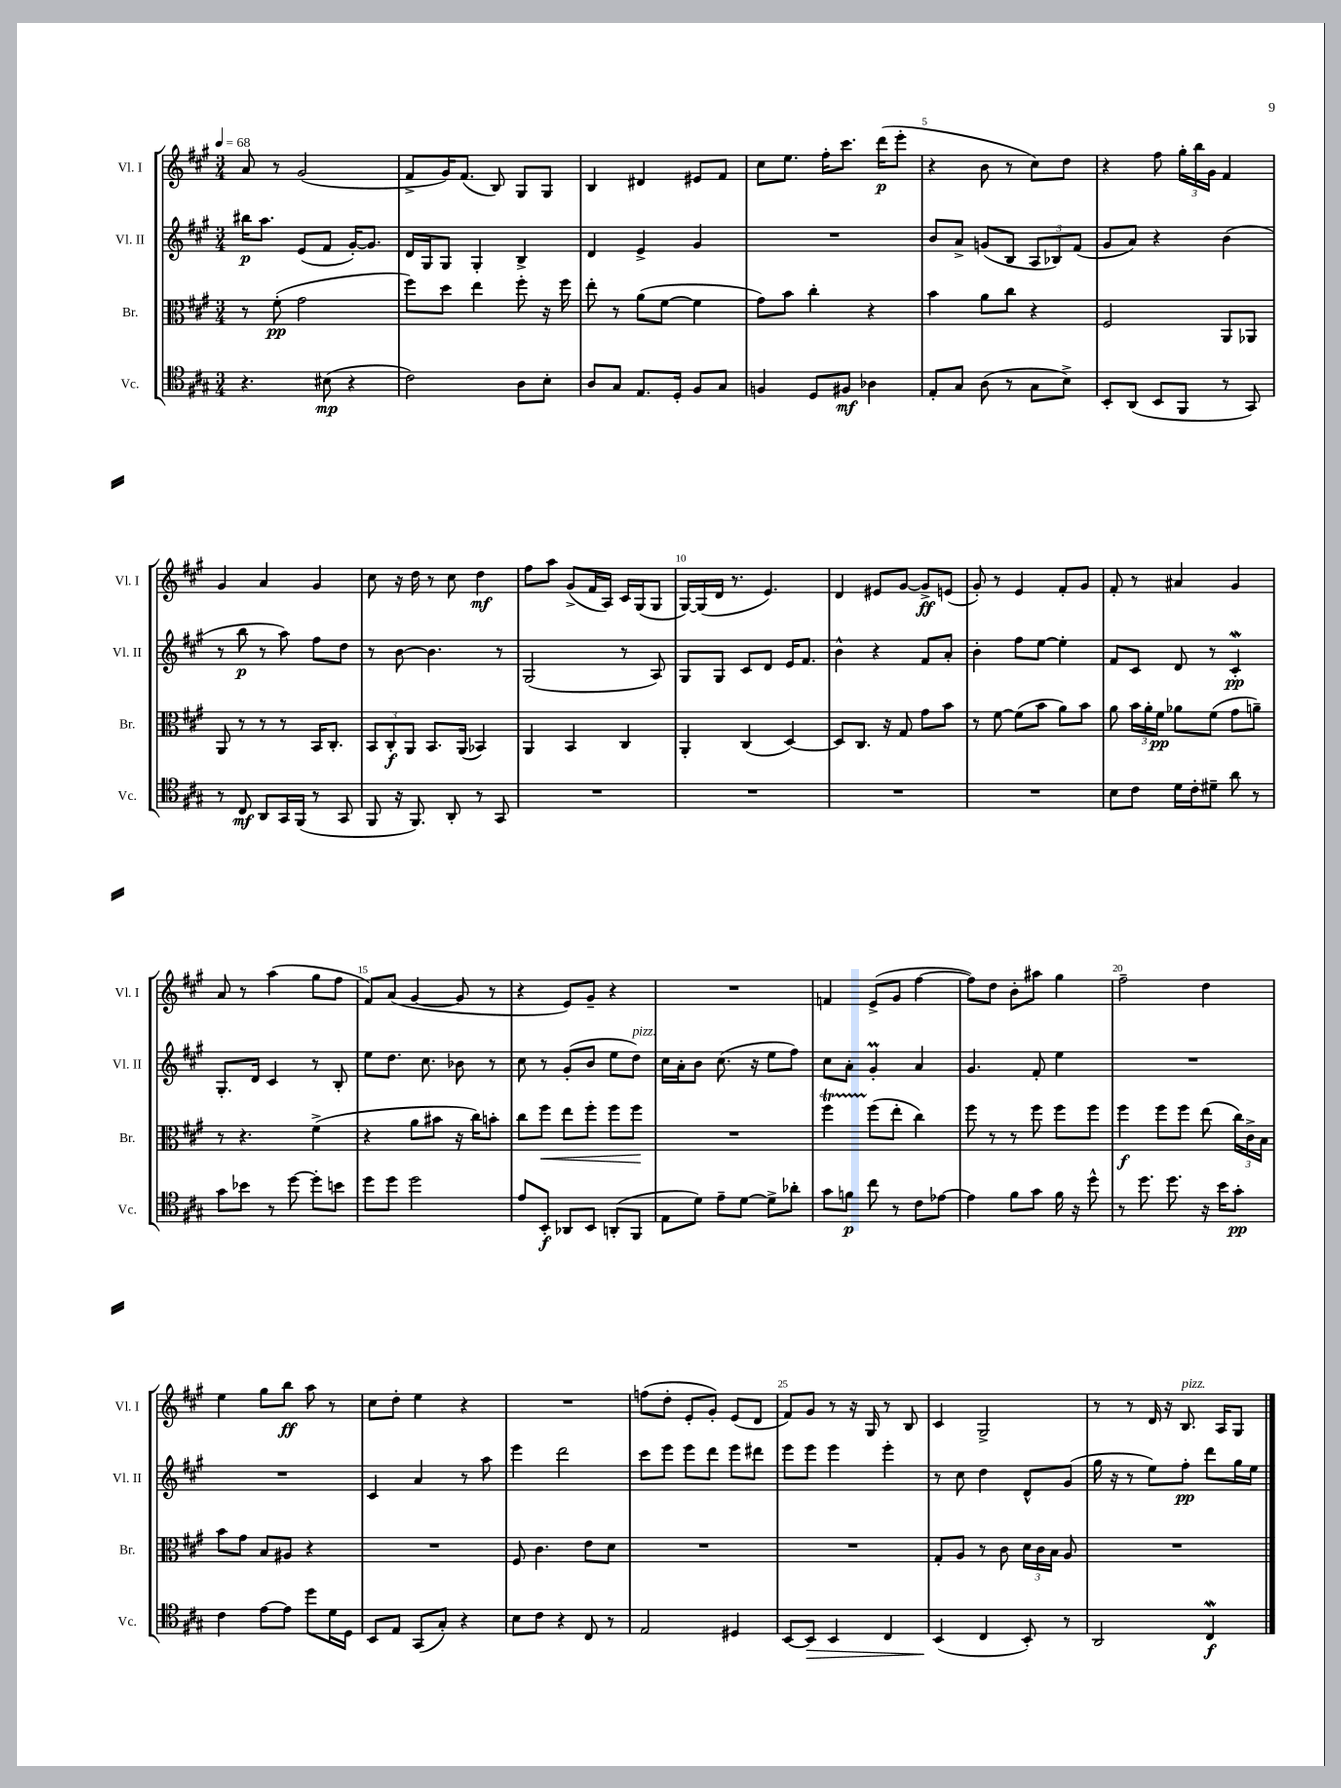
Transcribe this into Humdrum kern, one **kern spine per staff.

**kern	**kern	**kern	**kern
*staff4	*staff3	*staff2	*staff1
*clefC4	*clefC3	*clefG2	*clefG2
*k[f#c#g#]	*k[f#c#g#]	*k[f#c#g#]	*k[f#c#g#]
*M3/4	*M3/4	*M3/4	*M3/4
*MM68	*MM68	*MM68	*MM68
4.r	8r	16bb#\LK	8a/
.	.	8.aa\J	.
.	(8f#'\	.	8r
.	2g#\	(8e/L	(2g#/
(8B#\	.	8f#/J	.
4r	.	[16g#'/LK)	.
.	.	8.g#/]J	.
=	=	=	=
2c#\)	8ff#\L)	16d/LL	8f#^/L
.	.	16G#/J	.
.	8dd\J	8G#/J	16g#/K)
.	.	.	(8.f#/J
.	4ee\	4G#'/	.
.	.	.	8B/)
8A\L	8ff#'\	4B^/	8G#/L
8B'\J	16r	.	8G#/J
.	16ff#\	.	.
=	=	=	=
8A/L	8ee'\	4d/	4B/
8G#/J	8r	.	.
8.E/L	(8a\L	4e^/	4d#/
.	[8f#\J	.	.
16D'/Jk	.	.	.
8F#/L	4f#\]	4g#/	8e#/L
8G#/J	.	.	8f#/J
=	=	=	=
4F/	8g#\L)	2.r	8cc#\L
.	8b\J	.	8.ee\J
8D/L	4cc#'\	.	.
.	.	.	16ff#'\LK
8F#/J	.	.	8.ccc#\J
4A-\	4r	.	.
.	.	.	(16ddd\LK
.	.	.	8eee'\J
=	=	=	=
8E'/L	4b\	8b/L	4r
8G#/J	.	8a^/J	.
(8A\	8a\L	(8g/L	8b\
8r	8cc#\J	8B/J	8r
8G#\L	4r	12A/L	8cc#\L)
.	.	12B-/)	.
8B^\J)	.	.	8dd\J
.	.	(12f#/J	.
=	=	=	=
8BB'/L	2F#/	8g#/L	4r
(8AA/J	.	8a/J)	.
8BB/L	.	4r	8ff#\
8FF#/J	.	.	24gg#'\LL
.	.	.	24bb\
.	.	.	24g#\JJ
8r	8AA/L	(4b\	4f#/
8GG#/)	8AA-/J	.	.
=	=	=	=
8r	8AA/	8r	4g#/
8C#/	8r	8bb\	.
8AA/L	8r	8r	4a/
16GG#/L	8r	8aa\)	.
(16FF#/JJ	.	.	.
8r	16BB/LK	8ff#\L	4g#/
.	8.C#'/J	.	.
8GG#/	.	8dd\J	.
=	=	=	=
8FF#/	12BB/L	8r	8cc#\
.	12C#'/	.	.
16r	.	[8b\	16r
.	12AA/J	.	.
8.FF#/)	.	.	16dd\
.	8.BB/L	4.b\]	8r
8AA'/	.	.	8cc#\
.	(16AA/Jk	.	.
8r	4BB-/)	.	4dd\
8GG#/	.	8r	.
=	=	=	=
2.r	4AA/	(2G#/	8ff#\L
.	.	.	8aa\J
.	4BB/	.	(8g#^/L
.	.	.	16f#/L
.	.	.	16A/JJ)
.	4C#/	8r	16c#/LL
.	.	.	(16G#/J
.	.	8A/)	8G#/J
=	=	=	=
2.r	4AA'/	8G#/L	[16G#/LL)
.	.	.	(16G#/]
.	.	8G#/J	16d/JJ
.	.	.	8.r
.	(4C#/	8c#/L	.
.	.	8d/J	4.e/)
.	[4D/)	16e/LK	.
.	.	8.f#/J	.
=	=	=	=
2.r	8D/]L	4b^^\	4d/
.	8.C#/J	.	.
.	.	4r	8e#/L
.	16r	.	.
.	8G#/	.	[8g#/J
.	8g#\L	8f#/L	8g#^/]L
.	8b\J	8a'/J	(8e/J
=	=	=	=
2.r	8r	4b'\	8g#'/)
.	[8f#\	.	8r
.	(8f#\]L	8ff#\L	4e/
.	8b\J	[8ee\J	.
.	8a\L)	4ee'\]	8f#'/L
.	8b\J	.	8g#/J
=	=	=	=
8B\L	8a\	8f#/L	8f#'/
8c#\J	24b\LL	8c#/J	8r
.	24a'\	.	.
.	24f#\JJ	.	.
16d\LL	8a-\L	8d/	4a#/
16c#'\J	.	.	.
8d#~\J	(8f#\J	8r	.
8a\	8g#\L	4c#'/	4g#/
8r	8a~\J)	.	.
=	=	=	=
8g#\L	8r	8.G#'/L	8a/
8b-\J	4.r	.	8r
.	.	16d/Jk	.
8r	.	4c#/	(4aa\
[8dd\	.	.	.
8dd'\]L	(4f#^\	8r	8gg#\L
8b\J	.	8B'/	8ff#\J
=	=	=	=
8dd\L	4r	8ee\L	8f#/L)
8dd\J	.	8.dd\J	(8a/J
2dd\	8a\L	.	[4g#/
.	.	8.cc#\	.
.	8b#\J	.	.
.	16r	8b-\	8g#/]
.	16cc#\LK)	.	.
.	8b'\J	8r	8r
=	=	=	=
8e/L	8cc#\L	8cc#\	4r
8BB'/J	8ff#\J	8r	.
8AA-/L	8ee\L	(8g#'/L	8e/L)
8BB/J	8ff#'\J	8b/J	8g#~/J
(8AA'/L	8ff#\L	8ee\L	4r
8FF#/J	8ff#\J	8dd\J)	.
=	=	=	=
8E\L	2.r	16cc#\LL	2.r
.	.	16a'\J	.
8d\J)	.	8b\J	.
8e~\L	.	(8.cc#\	.
[8d\J	.	.	.
.	.	16r	.
8d^\]L	.	8ee\L	.
8a-'\J	.	8ff#\J)	.
=	=	=	=
8g#\L	4ff#\	8cc#\L	4f/
8f\J	.	8a'\J	.
8cc#\	(8ff#\L	4g#'/	(8e^/L
8r	8ee'\J	.	8g#/J
8c#\L	4cc#\)	4a/	[4ff#\
[8e-\J	.	.	.
=	=	=	=
4e-\]	8ff#\	4.g#/	8ff#\]L)
.	8r	.	8dd\J
8f#\L	8r	.	8b'\L
8g#\J	8ff#\	8f#'/	8aa#\J
16f#\	8ff#\L	4ee\	4gg#\
16r	.	.	.
8dd^^\	8ff#\J	.	.
=	=	=	=
8r	4ff#\	2.r	2ff#~\
8.dd\	.	.	.
.	8ff#\L	.	.
8.dd\	.	.	.
.	8ff#\J	.	.
16r	(8ee\	.	4dd\
16b\LK	.	.	.
8g#'\J	24cc#\LL)	.	.
.	24c#^\	.	.
.	24B\JJ	.	.
=	=	=	=
4c#\	8b\L	2.r	4ee\
.	8g#\J	.	.
[8e\L	8B/L	.	8gg#\L
8e\]J	8A#/J	.	8bb\J
8dd\L	4r	.	8aa\
16d\L	.	.	8r
16D\JJ	.	.	.
=	=	=	=
8BB/L	2.r	4c#/	8cc#\L
8E/J	.	.	8dd'\J
(8GG#/L	.	4a/	4ee\
8G#'/J)	.	.	.
4r	.	8r	4r
.	.	8aa\	.
=	=	=	=
8B\L	8F#/	4eee\	2.r
8c#\J	4.c#\	.	.
4r	.	2ddd\	.
8C#/	8e\L	.	.
8r	8d\J	.	.
=	=	=	=
2E/	2.r	8ccc#\L	(8ff\L
.	.	8eee\J	8dd'\J
.	.	8eee\L	8e'/L
.	.	8ddd\J	8g#'/J)
4D#/	.	8eee\L	(8e/L
.	.	8ddd#\J	8d/J
=	=	=	=
[8BB/L	2.r	8eee\L	8f#/L)
8BB/]J	.	8eee\J	8g#/J
4BB/	.	4eee\	8r
.	.	.	16r
.	.	.	16G#/
4C#/	.	4eee'\	8r
.	.	.	8B/
=	=	=	=
(4BB/	8G#'/L	8r	4c#/
.	8A/J	8cc#\	.
4C#/	8r	4dd\	2G#^/
.	8c#\	.	.
8BB'/)	24d\LL	8d^^/L	.
.	24c#\	.	.
.	24B\JJ	.	.
8r	8A/	(8g#/J	.
=	=	=	=
2AA/	2.r	16gg#\	8r
.	.	16r	.
.	.	8r	8r
.	.	8ee\L)	16d/
.	.	.	16r
.	.	8ff#'\J	8.B/
4C#/	.	8ddd\L	.
.	.	.	16A/LK
.	.	16gg#\L	8G#/J
.	.	16ee\JJ	.
==	==	==	==
*-	*-	*-	*-
